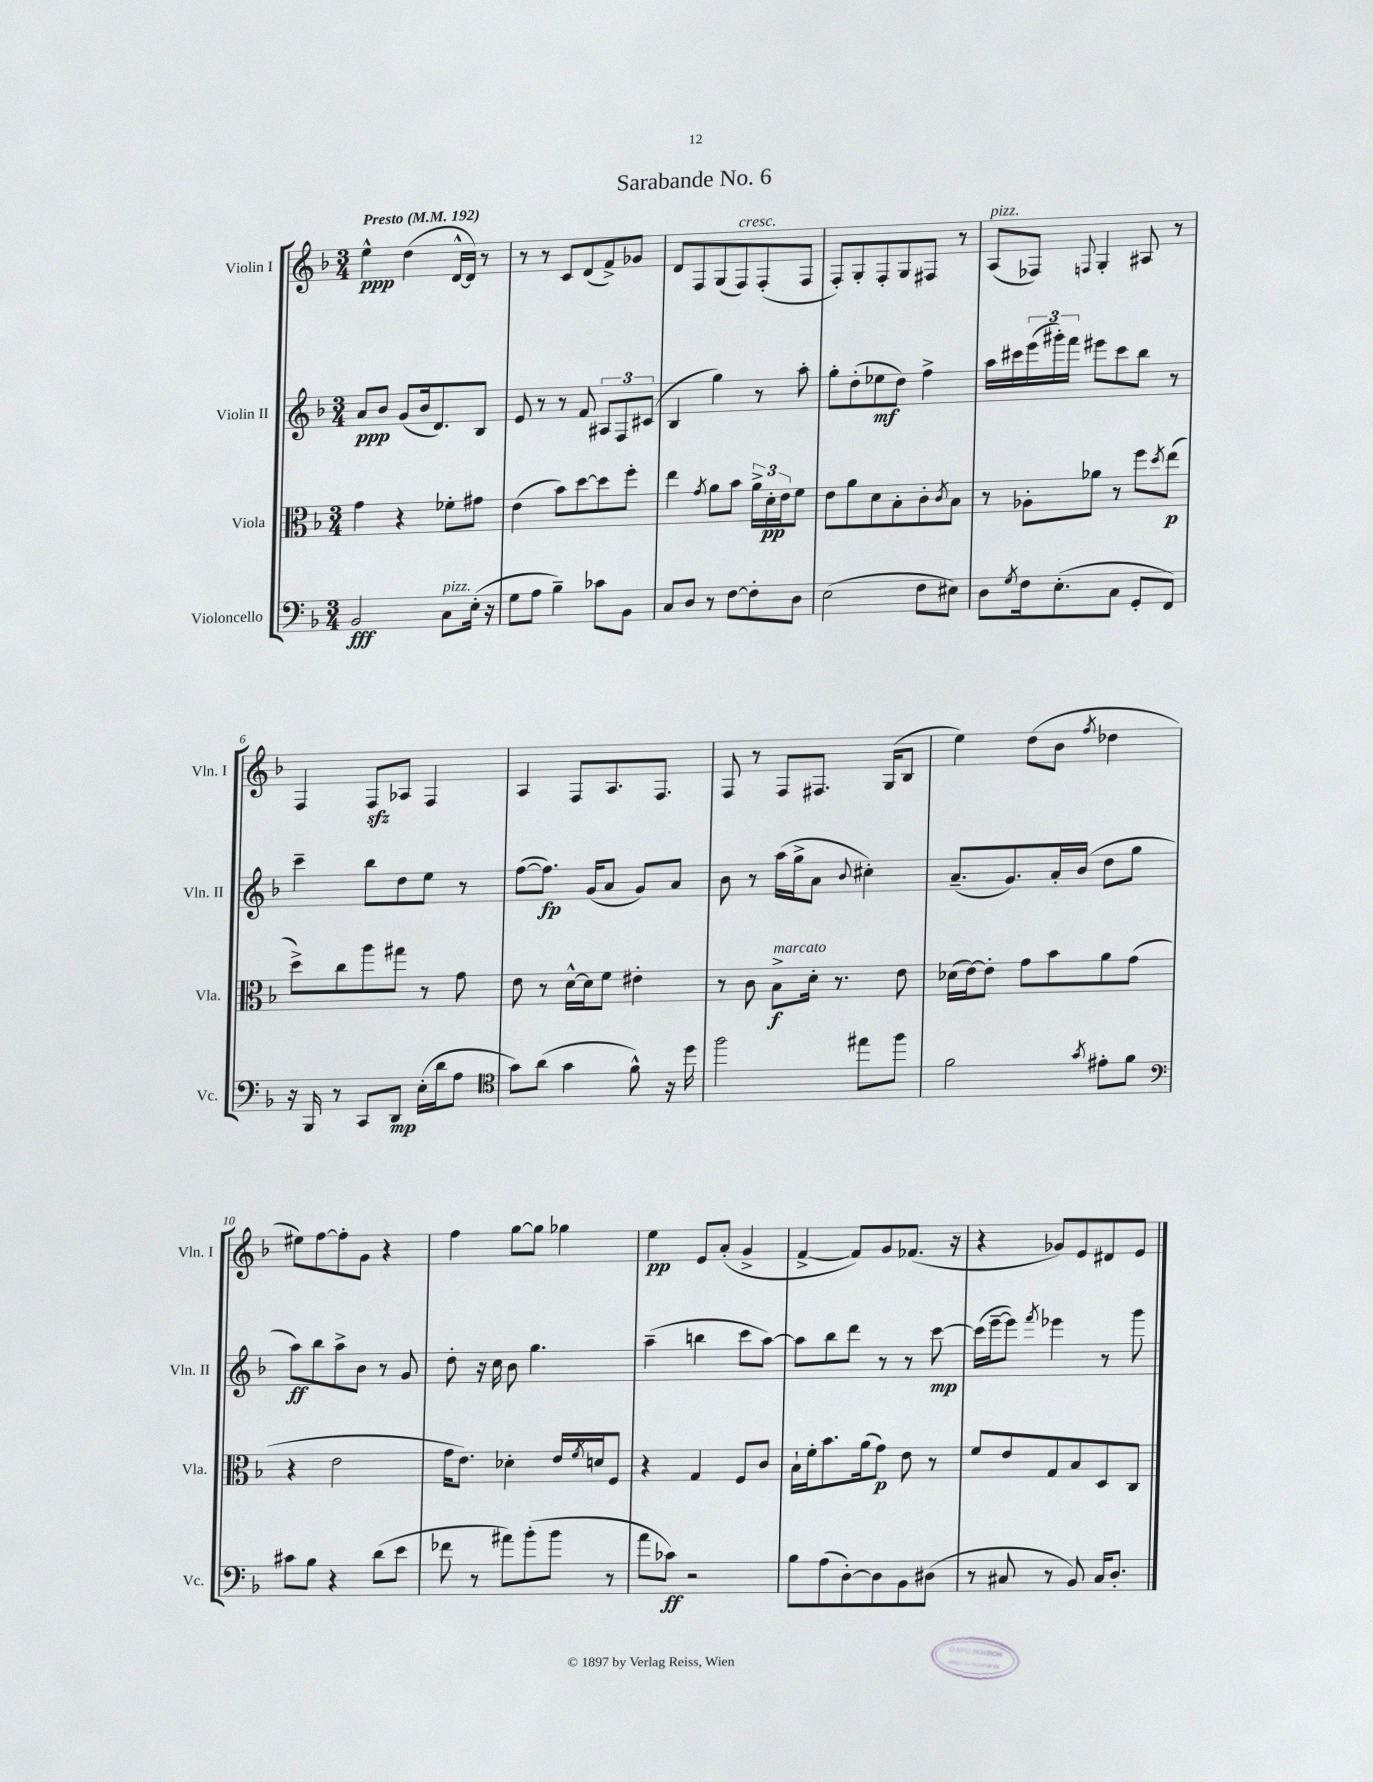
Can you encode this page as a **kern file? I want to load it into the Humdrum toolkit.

**kern	**kern	**kern	**kern
*staff4	*staff3	*staff2	*staff1
*clefF4	*clefC3	*clefG2	*clefG2
*k[b-]	*k[b-]	*k[b-]	*k[b-]
*M3/4	*M3/4	*M3/4	*M3/4
*MM192	*MM192	*MM192	*MM192
2BB-/	4g\	8a/L	4ee^^\
.	.	8b-/J	.
.	4r	(8g/L	(4dd\
.	.	16b-/k	.
.	.	8.d/)	.
8C\L	8f-'\L	.	[16d^^/LL
.	.	.	16d/]JJ)
(16E'\Jk	8g#\J	8B-/J	8r
16r	.	.	.
=	=	=	=
8G\L	(4e\	8e/	8r
8A\J	.	8r	8r
4B-~\)	8b-\L)	8r	8c/L
.	[8dd\	8f/	(8d/
8c-\L	8dd\]	12A#/L	8f^/)
.	.	12F/	.
8BB-\J	8ff'\J	.	8g-/J
.	.	(12c#/J	.
=	=	=	=
8C/L	4ee\	4B-/	8d/L
8D/J	.	.	8F/
.	8qg/	.	.
8r	8a\L	4gg\)	(8G/
[8F\L	8b-\J	.	8F/)
8F'\]	24a^\LL	8r	(8F'/
.	24d'\	.	.
.	24e\J	.	.
8D\J	8f\J	8aa'\	8F/J
=	=	=	=
(2E\	8e\L	8gg'\L	8F'/L)
.	8a\	(8dd'\	8G'/
.	8d\	8ee-\	8F'/
.	8B-'\	8dd\J)	8G/
8F\L	8c'\	4ff^\	8F#/J
.	8qc/	.	.
8E#\J)	8B-\J	.	8r
=	=	=	=
8D\L	8r	16aa\LL	(8A/L
.	.	16ccc#\	.
8qG/	.	.	.
16F\k	8A-'\L	(24eee\	8F-/J)
.	.	24ggg#'\)	.
(8.E'\	.	.	.
.	.	24fff\JJ	.
.	.	.	8qqF/
.	8a-\J	8eee#\L	4G'/
8C\J	8r	8ccc#\	.
8GG'/L	8ff\L	8bb-\J	8A#/
.	8qdd/	.	.
8FF/J)	(8ee\J	8r	8r
=	=	=	=
16r	8dd^\L)	4ccc~\	4F/
16BBB-/	.	.	.
8r	8cc\	.	.
8CC/L	8aa\	8bb-\L	8F/L
8DD/J	8gg#\J	8dd\	8A-/J
(16E'\LL	8r	8ee\J	4F/
16d\J	.	.	.
8A\J	8g\	8r	.
=	=	=	=
*clefC4	*	*	*
8g\L)	8e\	([8ff\L	4A/
(8a\J	8r	8.ff\]J)	.
4g\	[16d^^\LL	.	8F/L
.	16d\]J	(16g/LK	.
.	8f\J	8a/J	8.A/
8f^^\)	4e#'\	8g/L)	.
.	.	.	8.F/J
16r	.	8a/J	.
16dd\	.	.	.
=	=	=	=
2ff\	8r	8b-\	8F/
.	8c\	8r	8r
.	8B-^\L	(16aa\LL	8F/L
.	.	16gg^\J	.
.	16d'\Jk	8a\J	8.F#/J
.	8.r	.	.
.	.	8qqb-/	.
8ee#\L	.	4cc#'\)	.
.	.	.	(16G/LK
8ff\J	8e\	.	8B-/J
=	=	=	=
2f\	(16d-\LL	(8.a~/L	4ee\)
.	[16e\J)	.	.
.	8e'\]J	.	.
.	.	8.g/)	.
.	8g\L	.	(8dd\L
.	8b-\	16a'/L	8b-\J
.	.	(16b-/JJ	.
8qg/	.	.	8qff/
8e#'\L	8a\	8dd\L	4dd-\
8f\J	(8g\J	8gg\J	.
=	=	=	=
*clefF4	*	*	*
8c#\L	4r	8aa\L)	8ee#\L)
8B-\J	.	8bb-\	[8ff\
4r	2e\	8aa^\	8ff'\]
.	.	8b-\J	8g\J
(8d\L	.	8r	4r
8e\J	.	8g/	.
=	=	=	=
8f-\	16g\LK	8dd'\	4ff\
.	8.e\J)	.	.
8r	.	16r	.
.	.	16cc\	.
8a#\L)	4d-'\	8b-\	[8gg\L
(8b-'\	.	4.gg\	8gg\]J
8b-\J	16e/LL	.	4gg-\
.	8qf/	.	.
.	16d/J	.	.
8r	8F/J	.	.
=	=	=	=
8a\L	4r	(4aa~\	4ee\
8c-\J)	.	.	.
2r	4G/	4bb\	8e/L
.	.	.	(8a'/J
.	8F/L	8ccc\L	4g^/
.	8c/J	[8aa\J)	.
=	=	=	=
8B-\L	16B-`\LL	8aa\]L	[4f^/
.	16f'\J	.	.
(8A\	8.b-\	8bb-\	.
[8D'\)	.	8ddd\J	8f/]L)
.	(16a\k	.	.
8D\]	8g\J)	8r	8g/
8BB-\	8e\	8r	(8.f-/J
(8D#\J	8r	[8ccc\	.
.	.	.	16r
=	=	=	=
8r	8f/L	(16ccc\]LL	4r
.	.	[16eee~\J	.
8C#/	8e/	8eee\]J)	.
.	.	8qfff/	.
8r	8G/	4eee-\	8g-/L)
8BB-/)	8B-/	.	8e/
16C#/LK	8D/	8r	8d#/
8.D'/J	.	.	.
.	8C/J	8ggg\	8e/J
==	==	==	==
*-	*-	*-	*-
